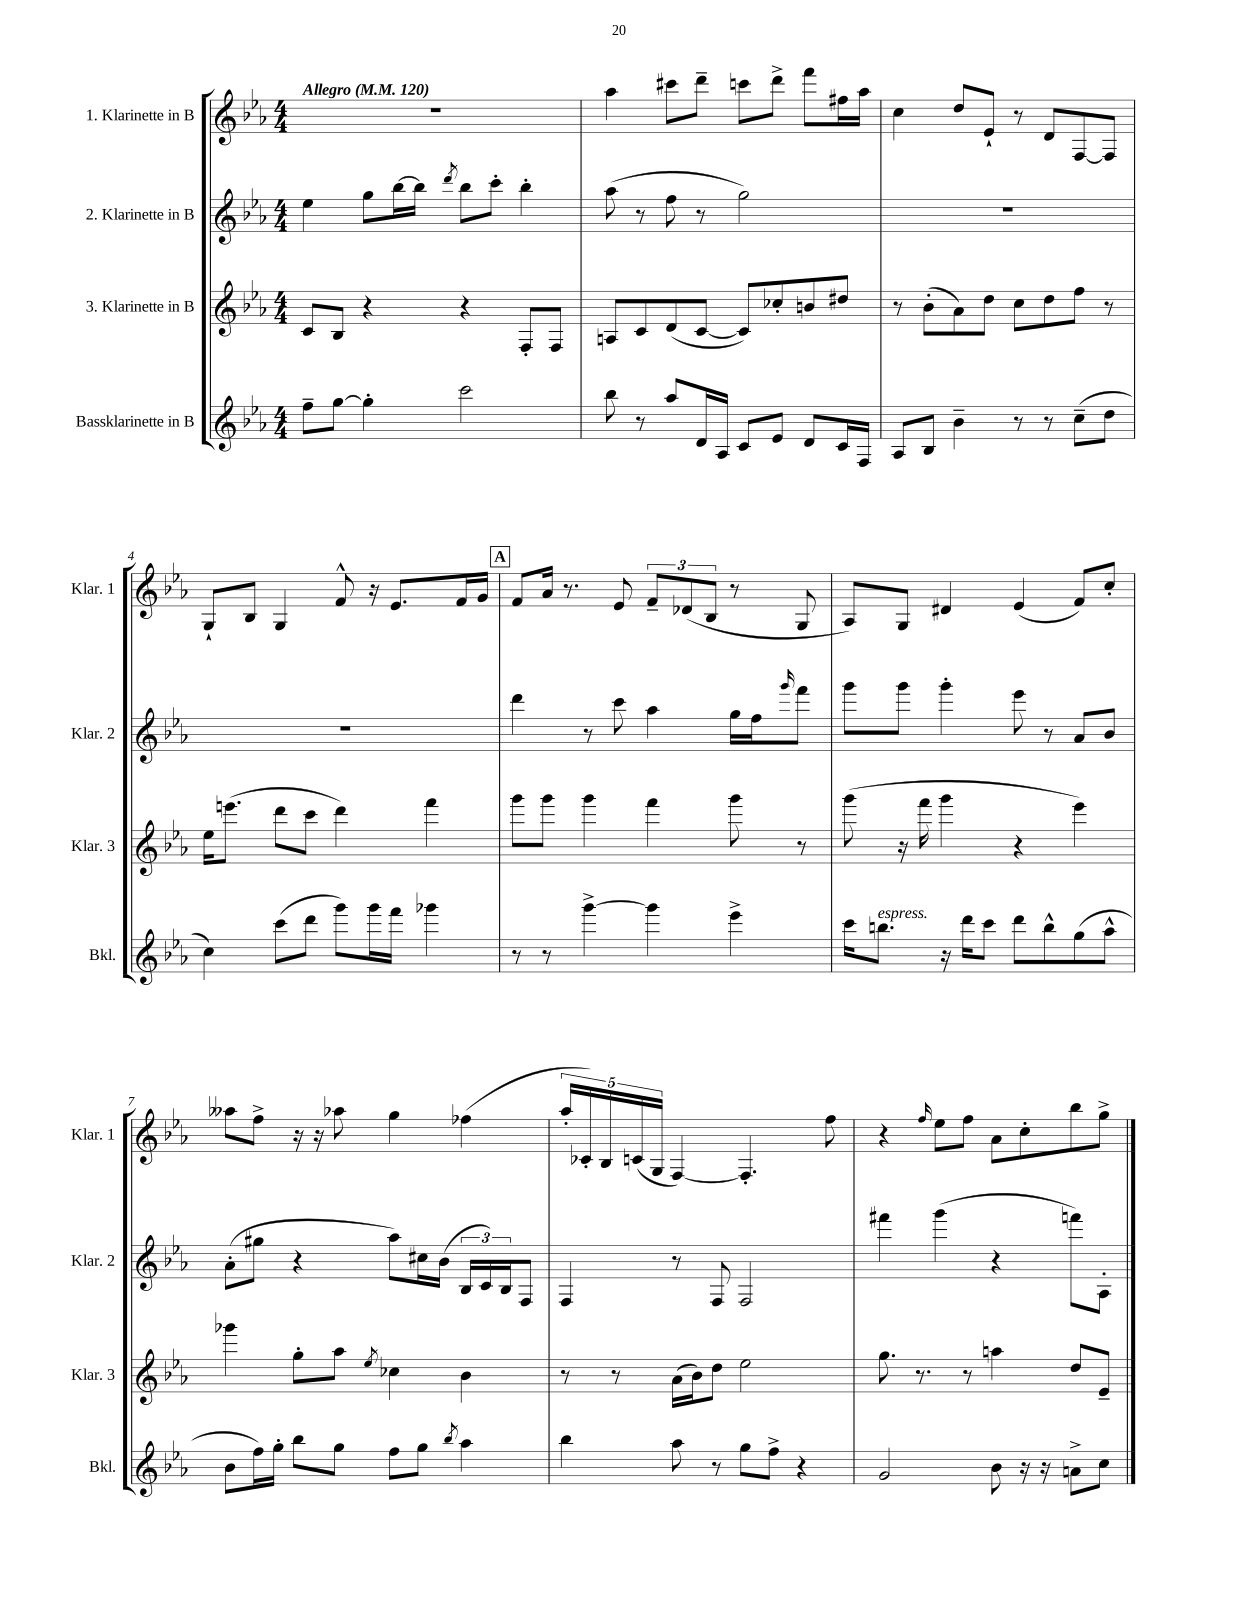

**kern	**kern	**kern	**kern
*staff4	*staff3	*staff2	*staff1
*clefG2	*clefG2	*clefG2	*clefG2
*k[b-e-a-]	*k[b-e-a-]	*k[b-e-a-]	*k[b-e-a-]
*M4/4	*M4/4	*M4/4	*M4/4
*MM120	*MM120	*MM120	*MM120
8ff~	8c	4ee-	1r
[8gg	8B-	.	.
4gg']	4r	8gg	.
.	.	[16bb-	.
.	.	16bb-]	.
.	.	8qddd	.
2ccc	4r	8bb-	.
.	.	8ccc'	.
.	8F'	4bb-'	.
.	8F	.	.
=	=	=	=
8bb-	8A	(8aa-	4aa-
8r	8c	8r	.
8aa-	(8d	8ff	8ccc#
16d	[8c	8r	8ddd~
16A-	.	.	.
8c	8c])	2gg)	8ccc
8e-	8cc-'	.	8ddd^
8d	8b	.	8fff
16c	8dd#	.	16ff#
16F	.	.	16aa-
=	=	=	=
8A-	8r	1r	4cc
8B-	(8b-'	.	.
4b-~	8a-)	.	8dd
.	8dd	.	8e-`
8r	8cc	.	8r
8r	8dd	.	8d
(8cc~	8ff	.	[8F
8dd	8r	.	8F]
=	=	=	=
4cc)	16ee-	1r	8G`
.	(8.eee	.	.
.	.	.	8B-
(8ccc	8ddd	.	4G
8ddd	8ccc	.	.
8ggg)	4ddd)	.	8f^^
16ggg	.	.	16r
16fff	.	.	8.e-
4ggg-	4fff	.	.
.	.	.	16f
.	.	.	16g
=	=	=	=
8r	8ggg	4ddd	8f
8r	8ggg	.	16a-
.	.	.	8.r
[4ggg^	4ggg	8r	.
.	.	8ccc	8e-
4ggg]	4fff	4aa-	12f~
.	.	.	(12d-
.	.	.	12B-
4eee-^	8ggg	16gg	8r
.	.	16ff	.
.	.	16qqggg	.
.	8r	8fff	8G
=	=	=	=
16ccc	(8ggg	8ggg	8A-)
8.bb	.	.	.
.	16r	8ggg	8G
.	16fff	.	.
16r	4ggg	4ggg'	4d#
16ddd	.	.	.
8ccc	.	.	.
8ddd	4r	8eee-	(4e-
8bb^^	.	8r	.
(8gg	4eee-)	8a-	8f)
8aa-^^	.	8b-	8cc'
=	=	=	=
8b-	4ggg-	(8a-'	8aa--
16ff)	.	8gg#	8ff^
16gg'	.	.	.
8bb-	8gg'	4r	16r
.	.	.	16r
8gg	8aa-	.	8aa-
.	8qee-	.	.
8ff	4cc-	8aa-)	4gg
8gg	.	16cc#	.
.	.	(16b-	.
8qbb-	.	.	.
4aa-	4b-	24B-	(4ff-
.	.	24c)	.
.	.	24B-	.
.	.	8F	.
=	=	=	=
4bb-	8r	4F	20aa-'
.	.	.	20c-')
.	.	.	20B-
.	8r	.	.
.	.	.	(20c
.	.	.	20G
8aa-	(16a-	8r	[4F)
.	16b-)	.	.
8r	8dd	8F	.
8gg	2ee-	2F	4.F']
8ff^	.	.	.
4r	.	.	.
.	.	.	8ff
=	=	=	=
2g	8.gg	4fff#	4r
.	8.r	.	.
.	.	.	16qqff
.	.	(4ggg	8ee-
.	8r	.	8ff
8b-	4aa	4r	8a-
16r	.	.	8cc'
16r	.	.	.
8a^	8dd	8fff)	8bb-
8cc	8e-~	8A-'	8gg^
==	==	==	==
*-	*-	*-	*-
